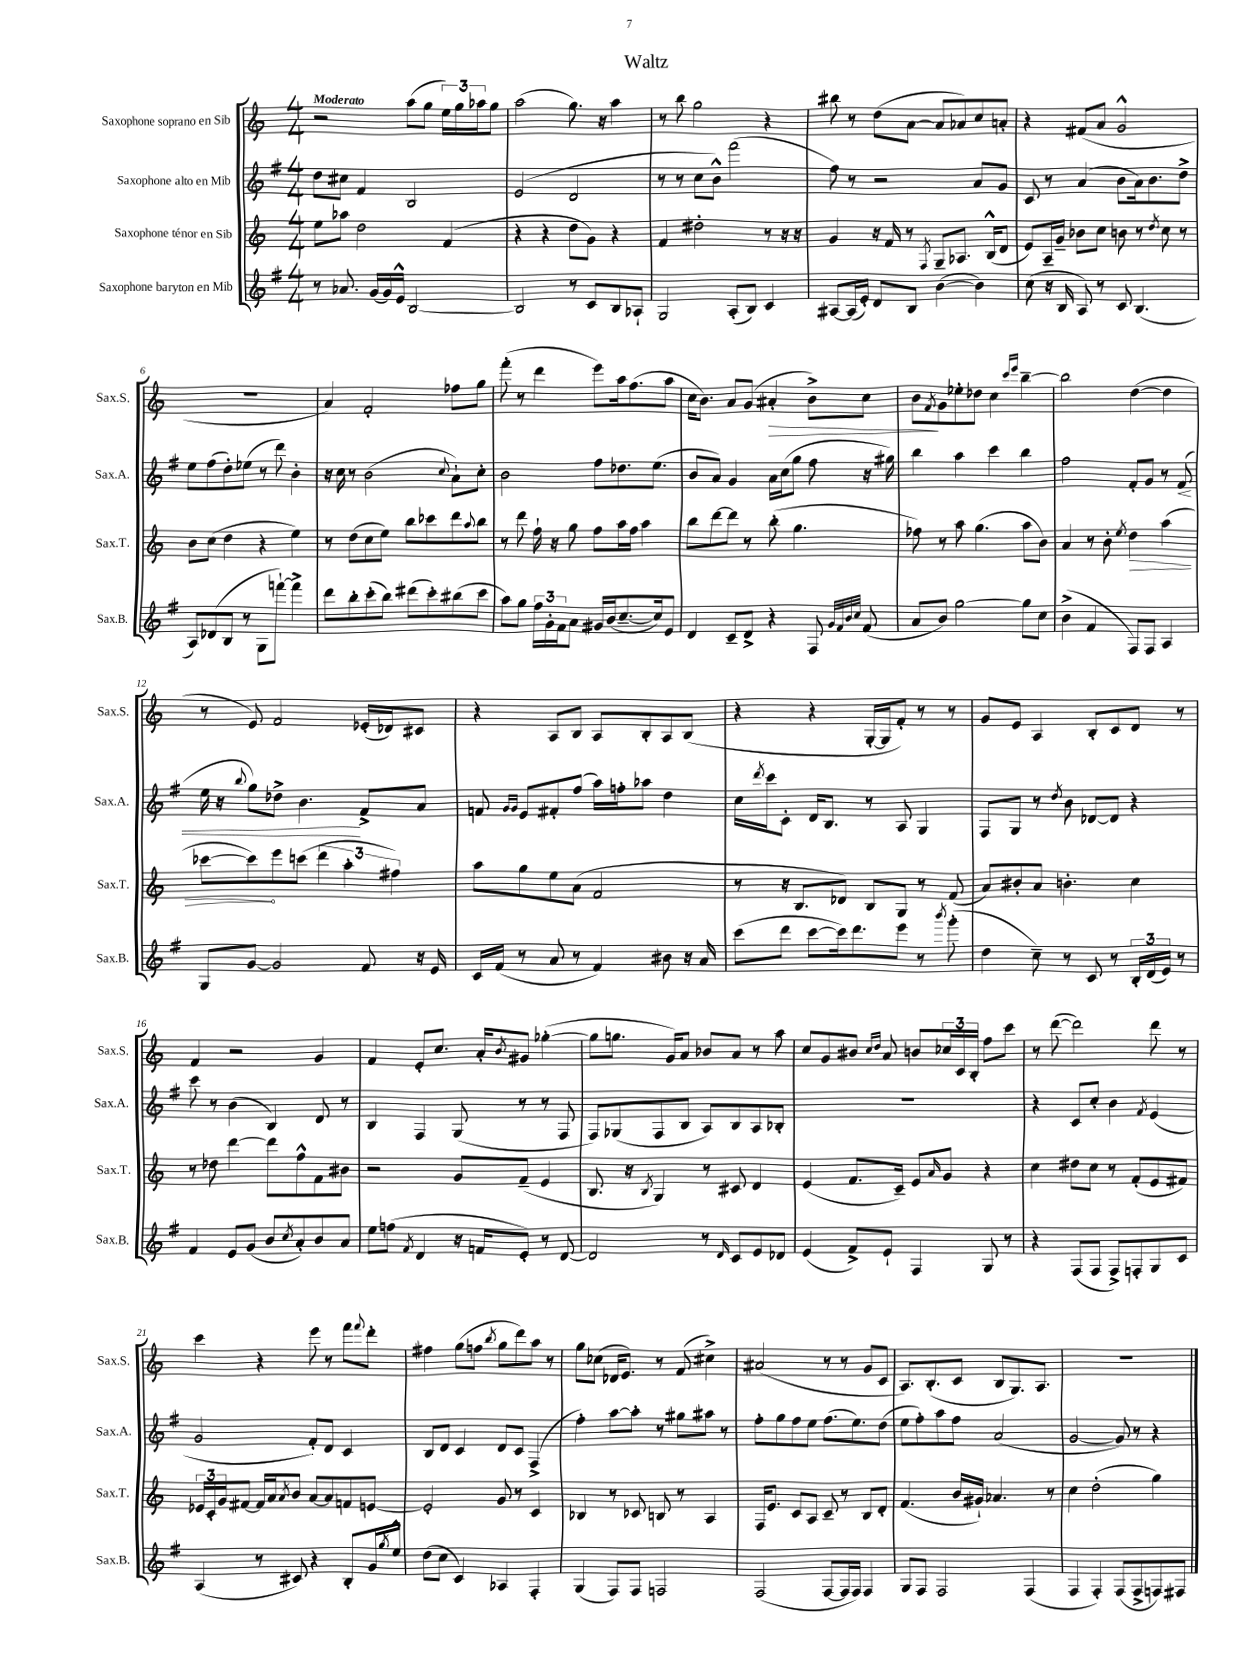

**kern	**kern	**dynam	**kern	**dynam	**kern	**dynam
*part4	*part3	*part3	*part2	*part2	*part1	*part1
*staff4	*staff3	*staff3	*staff2	*staff2	*staff1	*staff1
*I"Saxophone baryton en Mib	*I"Saxophone ténor en Sib	*	*I"Saxophone alto en Mib	*	*I"Saxophone soprano en Sib	*
*I'Sax.B.	*I'Sax.T.	*	*I'Sax.A.	*	*I'Sax.S.	*
*clefG2	*clefG2	*	*clefG2	*	*clefG2	*
*k[f#]	*k[]	*	*k[f#]	*	*k[]	*
*M4/4	*M4/4	*	*M4/4	*	*M4/4	*
=1	=1	=1	=1	=1	=1	=1
!	!	!	!	!	!LO:TX:a:B:t=Moderato	!
8r	8ee\L	.	8dd\L	.	2r	.
8.a-X/	8aa-X\J	.	8cc#X\J	.	.	.
.	2dd\	.	4f#/	.	.	.
(16g/LL	.	.	.	.	.	.
16g/)	.	.	.	.	.	.
16e^^/JJ	.	.	.	.	.	.
[2B/	.	.	2B/	.	(8aa\L	.
.	.	.	.	.	8gg\J	.
.	(4f/	.	.	.	24ee\LL)	.
.	.	.	.	.	24gg\	.
.	.	.	.	.	24aa-X\J	.
.	.	.	.	.	8gg\J	.
=2	=2	=2	=2	=2	=2	=2
2B/]	4r	.	(2e/	.	(2aa\	.
.	4r	.	.	.	.	.
8r	8dd\L	.	2d/	.	8.gg\)	.
8c/L	8g\J)	.	.	.	.	.
.	.	.	.	.	16r	.
8B/	4r	.	.	.	4aa\	.
8A-X`/J	.	.	.	.	.	.
=3	=3	=3	=3	=3	=3	=3
2G/	4f/	.	8r	.	8r	.
.	.	.	8r	.	8bb\	.
.	2dd#X'\	.	8cc\L	.	2gg\	.
.	.	.	8b^^\J)	.	.	.
(8A'/L	.	.	(2fff#\	.	.	.
8B/J)	.	.	.	.	.	.
4c/	8r	.	.	.	4r	.
.	16r	.	.	.	.	.
.	16r	.	.	.	.	.
=4	=4	=4	=4	=4	=4	=4
[8A#X/L	4g/	.	8ff#\)	.	8bb#X\	.
(16A#/L]	.	.	8r	.	8r	.
16e'/JJ)	.	.	.	.	.	.
8d/L	16r	.	2r	.	(8dd\L	.
.	16f/	.	.	.	.	.
8B/J	8r	.	.	.	[8a\J	.
.	8qF/	.	.	.	.	.
([4b\	8G~/L	.	.	.	8a/L]	.
.	8.A-X/J	.	.	.	8a-X/)	.
4b\])	.	.	8a/L	.	8cc/	.
.	(16B^^/KL	.	.	.	.	.
.	8d/J	.	8g/J	.	8an'/J	.
=5	=5	=5	=5	=5	=5	=5
(8cc\	8e/L)	.	8c/	.	4r	.
16r	16A~/L	.	8r	.	.	.
16B/	16g~/JJ	.	.	.	.	.
8A/)	8b-X\L	.	(4a/	.	(8f#X/L	.
8r	8cc\J	.	.	.	8a/J	.
8c/	8bn\	.	8b\L	.	2g^^/	.
(4.B/	8r	.	16a\k)	.	.	.
.	.	.	8.b\	.	.	.
.	8qdd/	.	.	.	.	.
.	8cc\	.	.	.	.	.
.	8r	.	8dd^\J	.	.	.
!!LO:LB:g=z
=6	=6	=6	=6	=6	=6	=6
8A/L)	8b\L	.	8ee\L	.	1r	.
(8d-X/	(8cc\J	.	(8ff#\	.	.	.
8B/J	4dd\	.	8dd'\)	.	.	.
8r	.	.	(8ee-X\J	.	.	.
8G\L	4r	.	8r	.	.	.
[8fffn`\J)	.	.	8ddd\)	.	.	.
4fff^\]	4ee\)	.	4b'\	.	.	.
=7	=7	=7	=7	=7	=7	=7
8ddd\L	8r	.	16r	.	4a/)	.
.	.	.	16cc\	.	.	.
8bb'\	(8dd\L	.	8r	.	.	.
(8ccc'\	8cc\	.	(2b\	.	2f'/	.
8bb\J)	8ee\J)	.	.	.	.	.
(8ddd#X\L	8bb\L	.	.	.	.	.
8ccc'\)	8ccc-X\	.	.	.	.	.
.	.	.	8qqcc/	.	.	.
(8bb#X\	8ddd\	.	8a`\L)	.	8ff-X\L	.
.	8qqaa/	.	.	.	.	.
8ccc\J	8bb\J	.	8cc'\J	.	8gg\J	.
=8	=8	=8	=8	=8	=8	=8
8aa\L)	8r	.	2b\	.	(8fff'\	.
8gg\J	8ddd\	.	.	.	8r	.
24ff#\LL	16ff`\	.	.	.	4ddd\	.
24g'\	.	.	.	.	.	.
.	16r	.	.	.	.	.
24f#\J	.	.	.	.	.	.
8a\J	8gg\	.	.	.	.	.
16g#X/LL	8ff\L	.	8ff#\L	.	8eee\L)	.
(16b/J	.	.	.	.	.	.
[8.cc~/	16aa\L	.	8.dd-X\	.	16aa\k	.
.	16ff\JJ	.	.	.	(8.ff\	.
.	4aa\	.	.	.	.	.
16cc/k])	.	.	(8.ee\J	.	.	.
8e/J	.	.	.	.	8aa\J	.
=9	=9	=9	=9	=9	=9	=9
4d/	8bb\L	.	8b/L	.	16cc\KL	.
.	.	.	.	.	8.b\J)	.
.	[8ddd\	.	8a/J)	.	.	.
8c~/L	8ddd\J]	.	4g/	.	8a/L	.
8d^/J	8r	.	.	.	(8g/J	.
!	!	!	!	!	!	!LO:HP:b
4r	(8bb'\	.	16a\LL	.	4a#X'/	>
.	.	.	(16cc\J	.	.	.
.	4.gg\	.	8gg\J	.	.	.
8F#/	.	.	8ff#\	.	8b^\L)	.
32qqg/LLL	.	.	.	.	.	.
32qqf#/	.	.	.	.	.	.
32qqb/	.	.	.	.	.	.
32qqcc/JJJ	.	.	.	.	.	.
(8f#/	.	.	16r	.	8cc\J	.
.	.	.	16gg#X\)	.	.	.
=10	=10	=10	=10	=10	=10	=10
8a/L	8ff-X\)	.	4bb\	.	8b\L	.
.	.	.	.	.	8qf/	.
8b/J)	8r	.	.	.	8g\	]
[2gg\	8aa\	.	4aa\	.	8ee-X'\	.
.	(4.gg\	.	.	.	8dd-X\J	.
.	.	.	4ccc\	.	4cc\	.
.	.	.	.	.	16qqccc/LL	.
.	.	.	.	.	16qqeee/JJ	.
8gg\L]	8aa\L	.	4bb\	.	[4bb~\	.
8cc\J	8b\J)	.	.	.	.	.
=11	=11	=11	=11	=11	=11	=11
(4b^\	4a/	.	2ff#\	.	2bb\]	.
4f#/	8r	.	.	.	.	.
.	8b'\	.	.	.	.	.
.	8qee/	.	.	.	.	.
!	!	!LO:HP:b	!	!	!	!
8F#/L)	4dd\	>	8f#'/L	.	([4dd\	.
8F#/J	.	.	8g/J	.	.	.
4A/	(4aa\	.	8r	.	4dd\]	.
!	!	!	!	!LO:HP:b	!	!
.	.	.	(8f#/	<	.	.
!!LO:LB:g=z
=12	=12	=12	=12	=12	=12	=12
8G/L	[8ccc-X\L	.	16ee\	.	8r	.
.	.	.	16r	.	.	.
.	.	.	8qqbb/	.	.	.
[8g/J	8ccc-\])	.	8gg\L)	.	8e/)	.
2g/]	8eee\	]	8dd-X^\J	.	2f/	.
.	(8cccn\J	.	4.b\	.	.	.
.	6ddd\	.	.	.	.	.
.	6aa'\	.	.	.	.	.
8f#/	.	.	8f#^/L	[	(16e-X'/LL	.
.	.	.	.	.	16d-X/J)	.
.	6ff#X\)	.	.	.	.	.
16r	.	.	8a/J	.	8c#X/J	.
16e/	.	.	.	.	.	.
=13	=13	=13	=13	=13	=13	=13
16c/LL	8aa\L	.	8fn/	.	4r	.
(16f#/JJ	.	.	.	.	.	.
.	.	.	16qqg/LL	.	.	.
.	.	.	16qqg/JJ	.	.	.
8r	8gg\	.	8e/L	.	.	.
8a/	8ee\	.	8f#X'/	.	8A/L	.
8r	(8a\J	.	(8ff#/J	.	8B/J	.
4f#/)	2f/	.	16aa\LL)	.	8A/L	.
.	.	.	16ffn'\J	.	.	.
.	.	.	8aa-X\J	.	8B'/	.
8b#X\	.	.	4dd\	.	8A/	.
16r	.	.	.	.	(8B/J	.
16a/	.	.	.	.	.	.
=14	=14	=14	=14	=14	=14	=14
(8ccc\L	8r	.	16cc\LL	.	4r	.
.	.	.	8qddd/	.	.	.
.	.	.	16ccc\J	.	.	.
8ddd\J	16r	.	8c'\J	.	.	.
.	8.B/L	.	.	.	.	.
[8ccc\L	.	.	16d/KL	.	4r	.
.	.	.	8.B/J	.	.	.
16ccc\k])	8d-X/J)	.	.	.	.	.
8.ddd\	.	.	.	.	.	.
.	8B/L	.	8r	.	[16G'/LL	.
.	.	.	.	.	16G/J]	.
8eee\J	8G/J	.	8A/	.	8f'/J)	.
8r	8r	.	4G/	.	8r	.
8qbbb/	.	.	.	.	.	.
(8ggg'\	(8f/	.	.	.	8r	.
=15	=15	=15	=15	=15	=15	=15
4dd\	8a/L)	.	8F#/L	.	8g/L	.
.	8b#X'/	.	8G/J	.	8e/J	.
8cc~\)	8a/J	.	8r	.	4A/	.
.	.	.	8qdd/	.	.	.
8r	4.bn'\	.	8b\	.	.	.
8c/	.	.	[8d-X/L	.	8B'/L	.
8r	.	.	8d-/J]	.	8c/	.
24B'/LL	4cc\	.	4r	.	8d/J	.
(24d/	.	.	.	.	.	.
24e/JJ)	.	.	.	.	.	.
8r	.	.	.	.	8r	.
!!LO:LB:g=z
=16	=16	=16	=16	=16	=16	=16
4f#/	8r	.	8ccc\	.	4f/	.
.	8dd-X\	.	8r	.	.	.
8e/L	[4ddd\	.	(4b\	.	2r	.
(8g/J	.	.	.	.	.	.
8b/L	8ddd\L]	.	4B/)	.	.	.
8qcc/	.	.	.	.	.	.
8a'/)	8ff^^\	.	.	.	.	.
8b/	8f\	.	8d/	.	4g/	.
8a/J	8b#X\J	.	8r	.	.	.
=17	=17	=17	=17	=17	=17	=17
8ee\L	2r	.	4B/	.	4f/	.
(8ffn\J	.	.	.	.	.	.
8qf#/	.	.	.	.	.	.
4d/	.	.	4F#/	.	8e'/L	.
.	.	.	.	.	8.cc/J	.
16r	8g/L	.	(8G/	.	.	.
16fn/KL	.	.	.	.	16a'/KL	.
.	.	.	.	.	8qb/	.
8e'/J)	(8f~/J	.	8r	.	8g#X/J	.
8r	4e/	.	8r	.	([4gg-X'\	.
[8d/	.	.	8F#/	.	.	.
=18	=18	=18	=18	=18	=18	=18
2d/]	8.B/	.	8F#/L)	.	8gg-\L]	.
.	.	.	(8G-X/	.	8.ggn\J	.
.	16r	.	.	.	.	.
.	8qB/	.	.	.	.	.
.	4G/)	.	8F#/	.	.	.
.	.	.	.	.	16g/KL)	.
.	.	.	8B/J	.	8a/J	.
8r	8r	.	8A/L)	.	8b-X/L	.
16qqd/	.	.	.	.	.	.
8c/L	8c#X/	.	8B/	.	8a/J	.
8e/	4d/	.	8A/	.	8r	.
8d-X/J	.	.	8B-X'/J	.	8aa\	.
=19	=19	=19	=19	=19	=19	=19
(4e/	(4e/	.	1r	.	8cc/L	.
.	.	.	.	.	8g/	.
8f#^/L)	8.f/L	.	.	.	8b#X/J	.
.	.	.	.	.	16qqcc/LL	.
.	.	.	.	.	16qqdd/JJ	.
8e`/J	.	.	.	.	8a/	.
.	16c~/Jk)	.	.	.	.	.
4F#/	8e/L	.	.	.	8bn/L	.
.	16qqa/	.	.	.	.	.
.	8g/J	.	.	.	24cc-X/L	.
.	.	.	.	.	24c/	.
.	.	.	.	.	24B'/JJ	.
8G/	4r	.	.	.	8ff\L	.
8r	.	.	.	.	8ccc\J	.
=20	=20	=20	=20	=20	=20	=20
4r	4cc\	.	4r	.	8r	.
.	.	.	.	.	([8ddd\	.
(8F#/L	8dd#X\L	.	8c/L	.	2ddd\])	.
8F#/J	8cc\J	.	8cc'/J	.	.	.
8F#^/L)	8r	.	4b\	.	.	.
8Fn'/	(8f'/L	.	.	.	.	.
.	.	.	8qf#/	.	.	.
8G/	8e/	.	(4e/	.	8ddd\	.
8c/J	8f#X/J)	.	.	.	8r	.
!!LO:LB:g=z
=21	=21	=21	=21	=21	=21	=21
(4A/	24e-X/LL	.	2g/	.	4ccc\	.
.	24c'/	.	.	.	.	.
.	24g/J	.	.	.	.	.
.	[8f#X/J	.	.	.	.	.
8r	16f#/LL]	.	.	.	4r	.
.	16a/J	.	.	.	.	.
.	8qa/	.	.	.	.	.
8c#X/)	8b/J	.	.	.	.	.
4r	[8a/L	.	8f#'/L)	.	8eee\	.
.	8a/]	.	8d/J	.	8r	.
8B'/L	8fn/	.	4c/	.	8fff\L	.
.	.	.	.	.	8qqfff/	.
16g/L	[8en/J	.	.	.	8ddd'\J	.
8qgg/	.	.	.	.	.	.
16ee^^/JJ	.	.	.	.	.	.
=22	=22	=22	=22	=22	=22	=22
(8dd\L	2e'/]	.	8B/L	.	4ff#X\	.
8cc\J	.	.	8d/J	.	.	.
4c/)	.	.	4c/	.	(8gg\L	.
.	.	.	.	.	8ffn\J	.
.	.	.	.	.	8qbb/	.
4A-X/	8g/	.	8d/L	.	8gg\L	.
.	8r	.	8c/J	.	8ddd\)	.
4F#'/	4c/	.	(4F#^/	.	8aa\J	.
.	.	.	.	.	8r	.
=23	=23	=23	=23	=23	=23	=23
(4G/	4B-X/	.	4ff#'\)	.	8gg\L	.
.	.	.	.	.	(8cc-X\J	.
8F#/L)	8r	.	[8aa\L	.	16d-X/KL	.
.	.	.	.	.	8.e/J)	.
8F#/J	8c-X/	.	8aa'\J]	.	.	.
2Fn/	8Bn/	.	8r	.	8r	.
.	8r	.	8gg#X\L	.	(8f/	.
.	4A/	.	8aa#X\J	.	4cc#X^\)	.
.	.	.	8r	.	.	.
=24	=24	=24	=24	=24	=24	=24
(2F#/	16F/KL	.	8ff#'\L	.	(2a#X/	.
.	8.e/J	.	.	.	.	.
.	.	.	8gg\	.	.	.
.	8c/L	.	8ff#\	.	.	.
.	8A/J	.	8ee\J	.	.	.
[8F#/L	8c~/	.	(8.ff#\L	.	8r	.
16F#/L]	8r	.	.	.	8r	.
16F#/JJ)	.	.	8.ee\)	.	.	.
4F#/	8B/L	.	.	.	8g/L	.
.	8d'/J	.	(8dd\J	.	8c/J	.
=25	=25	=25	=25	=25	=25	=25
8G/L	(4.f/	.	8ee\L	.	8.A/L)	.
8F#/J	.	.	8ff#'\)	.	.	.
.	.	.	.	.	(8.B'/	.
2F#/	.	.	8aa\	.	.	.
.	16b/LL	.	8ff#\J	.	8c/J	.
.	16g#X`/JJ)	.	.	.	.	.
.	4.a-X/	.	(2a/	.	8B/L	.
.	.	.	.	.	8.G/)	.
(4F#/	.	.	.	.	.	.
.	.	.	.	.	8.A/J	.
.	8r	.	.	.	.	.
=26	=26	=26	=26	=26	=26	=26
4F#/	4cc\	.	[2g/	.	1r	.
4F#'/)	(2dd'\	.	.	.	.	.
(8F#/L	.	.	8g/])	.	.	.
8F#^/	.	.	8r	.	.	.
8Fn/)	4gg\)	.	4r	.	.	.
8F#X/J	.	.	.	.	.	.
==	==	==	==	==	==	==
*-	*-	*-	*-	*-	*-	*-
